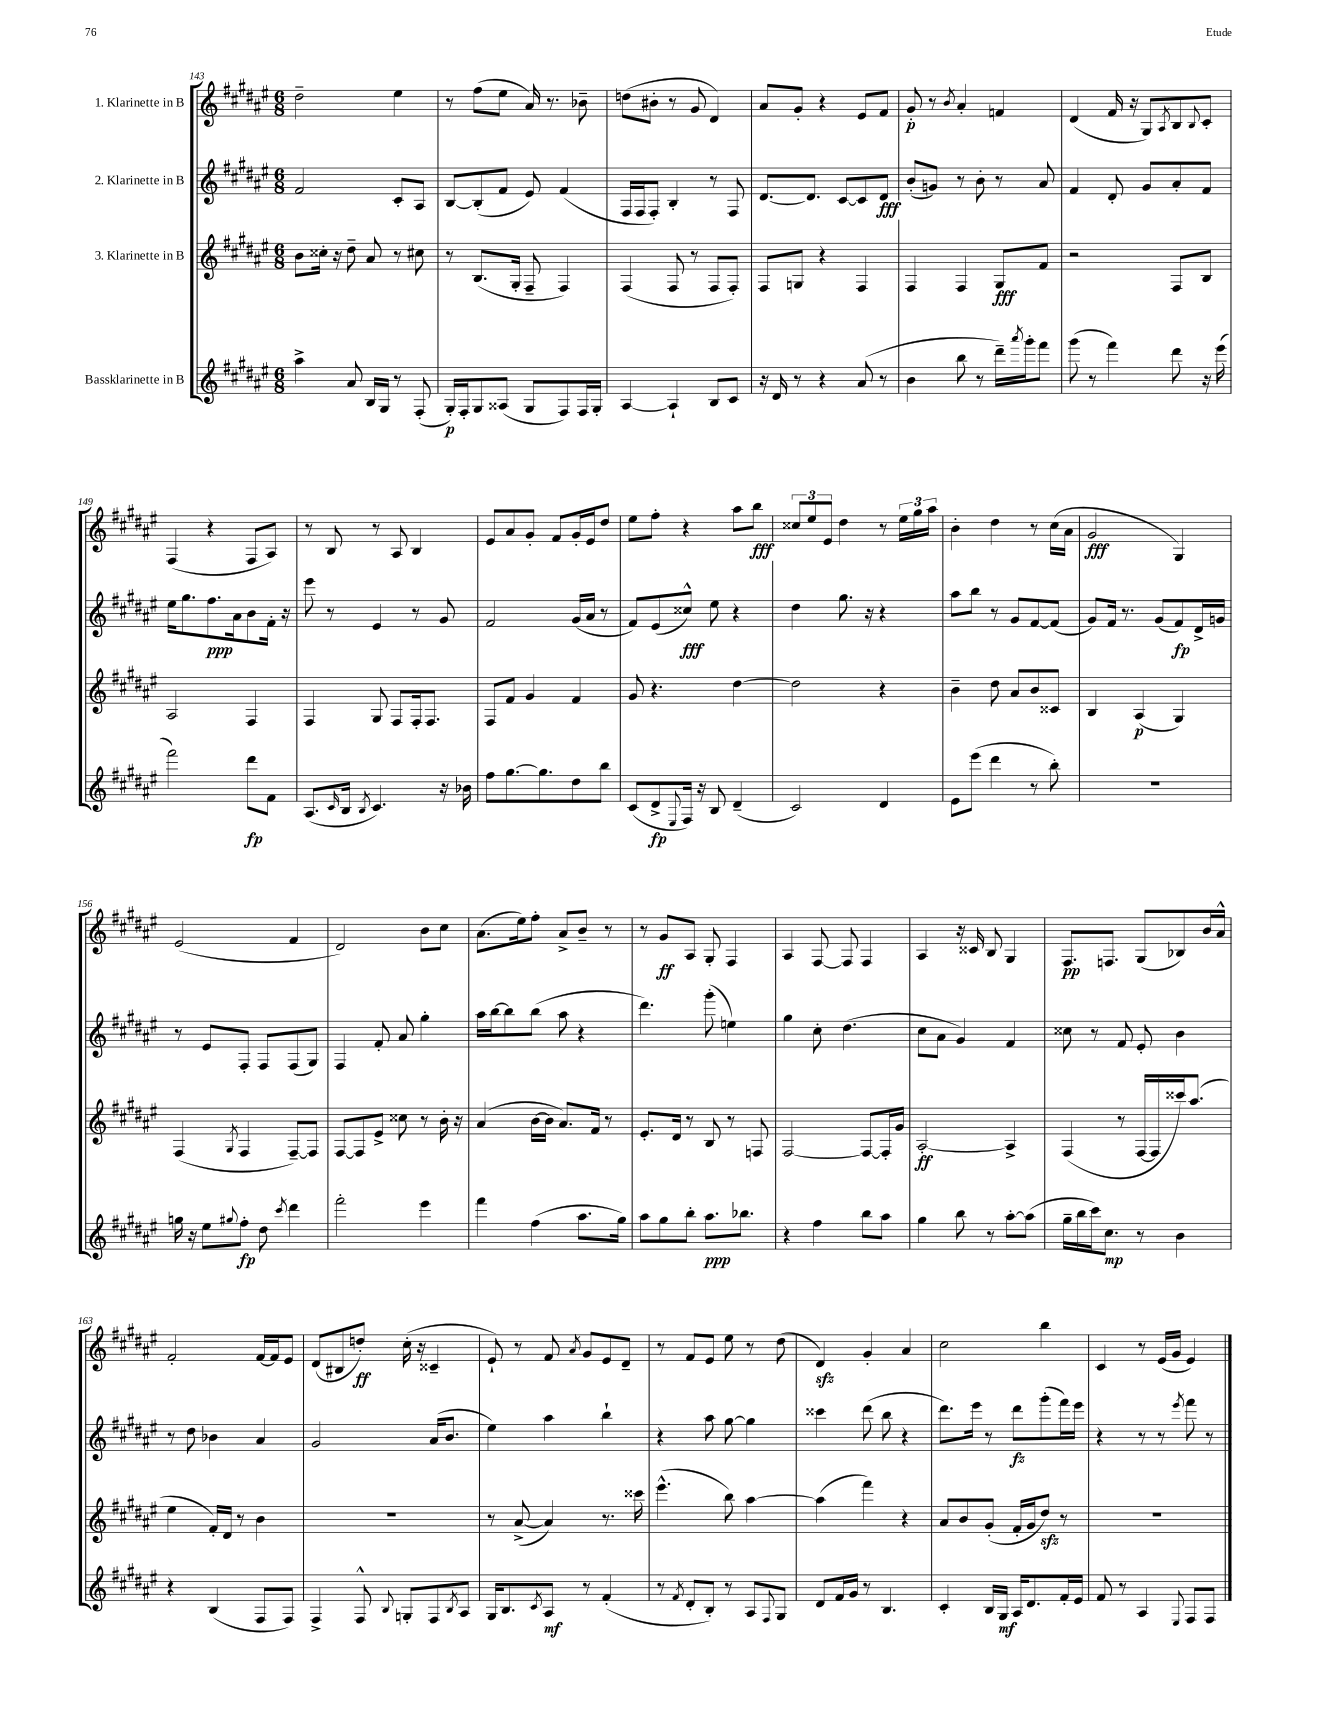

**kern	**dynam	**kern	**dynam	**kern	**dynam	**kern	**dynam
*part4	*part4	*part3	*part3	*part2	*part2	*part1	*part1
*staff4	*staff4	*staff3	*staff3	*staff2	*staff2	*staff1	*staff1
*I"Bassklarinette in B	*	*I"3. Klarinette in B	*	*I"2. Klarinette in B	*	*I"1. Klarinette in B	*
*clefG2	*	*clefG2	*	*clefG2	*	*clefG2	*
*k[f#c#g#d#a#e#]	*	*k[f#c#g#d#a#e#]	*	*k[f#c#g#d#a#e#]	*	*k[f#c#g#d#a#e#]	*
*M6/8	*	*M6/8	*	*M6/8	*	*M6/8	*
=143	=143	=143	=143	=143	=143	=143	=143
4aa#^\	.	8b\L	.	2f#/	.	2dd#~\	.
.	.	16cc##X'\Jk	.	.	.	.	.
.	.	16r	.	.	.	.	.
8a#/	.	8dd#~\	.	.	.	.	.
16B/LL	.	8a#/	.	.	.	.	.
16G#/JJ	.	.	.	.	.	.	.
8r	.	8r	.	8c#'/L	.	4ee#\	.
(8F#'/	.	8cc#X\	.	8A#/J	.	.	.
=144	=144	=144	=144	=144	=144	=144	=144
16G#'/LL)	p	8r	.	[8B/L	.	8r	.
16F#'/J	.	.	.	.	.	.	.
8G#/	.	(8.B/L	.	(8B'/]	.	(8ff#\L	.
(8A##X/J	.	.	.	8f#/J	.	8ee#\J	.
.	.	16G#'/Jk	.	.	.	.	.
8G#/L	.	8F#~/	.	8e#/)	.	16a#/)	.
.	.	.	.	.	.	8.r	.
8F#/)	.	4F#/)	.	(4f#/	.	.	.
16F#/L	.	.	.	.	.	8b-X~\	.
16G#'/JJ	.	.	.	.	.	.	.
=145	=145	=145	=145	=145	=145	=145	=145
[4A#/	.	(4F#/	.	16F#/LL	.	(8ddn\L	.
.	.	.	.	16F#/J	.	.	.
.	.	.	.	8F#'/J)	.	8b#X'\J	.
4A#`/]	.	8F#/	.	4B'/	.	8r	.
.	.	8r	.	.	.	8g#/	.
8B/L	.	8F#/L	.	8r	.	4d#/)	.
8c#/J	.	8F#'/J)	.	8F#/	.	.	.
=146	=146	=146	=146	=146	=146	=146	=146
16r	.	8F#/L	.	[8.d#/L	.	8a#/L	.
16d#/	.	.	.	.	.	.	.
8r	.	8Gn/J	.	.	.	8g#'/J	.
.	.	.	.	8.d#/J]	.	.	.
4r	.	4r	.	.	.	4r	.
.	.	.	.	[8c#/L	.	.	.
(8a#/	.	4F#/	.	8c#/]	.	8e#/L	.
8r	.	.	.	8d#/J	fff	8f#/J	.
=147	=147	=147	=147	=147	=147	=147	=147
4b\	.	4F#/	.	(8b'/L	.	8g#'/	p
.	.	.	.	8gn/J)	.	8r	.
.	.	.	.	.	.	8qb/	.
8bb\	.	4F#/	.	8r	.	4a#'/	.
8r	.	.	.	8b'\	.	.	.
16ddd#~\LL)	.	8G#/L	fff	8r	.	4fn/	.
8qaaa#/	.	.	.	.	.	.	.
16ggg#'\J	.	.	.	.	.	.	.
8fff#\J	.	8f#/J	.	8a#/	.	.	.
=148	=148	=148	=148	=148	=148	=148	=148
(8ggg#\	.	2r	.	4f#/	.	(4d#/	.
8r	.	.	.	.	.	.	.
4fff#\)	.	.	.	8d#'/	.	16f#/	.
.	.	.	.	.	.	16r	.
.	.	.	.	8g#/L	.	8G#/L)	.
.	.	.	.	.	.	8qA#/	.
8ddd#\	.	8F#/L	.	8a#'/	.	8B/	.
.	.	.	.	.	.	8qqB/	.
16r	.	8B/J	.	8f#/J	.	8c#'/J	.
(16eee#\	.	.	.	.	.	.	.
!!LO:LB:g=z
=149	=149	=149	=149	=149	=149	=149	=149
2fff#\)	.	2A#/	.	16ee#\KL	.	(4F#/	.
.	.	.	.	8.gg#\	.	.	.
.	.	.	.	8.ff#\	ppp	4r	.
.	.	.	.	16a#\k	.	.	.
8ddd#\L	fp	4F#/	.	8b\	.	8F#/L	.
8f#\J	.	.	.	16f#'\Jk	.	8A#/J)	.
.	.	.	.	16r	.	.	.
=150	=150	=150	=150	=150	=150	=150	=150
(8.A#/L	.	4F#/	.	8eee#\	.	8r	.
.	.	.	.	8r	.	8B/	.
16qqc#/	.	.	.	.	.	.	.
16B/Jk	.	.	.	.	.	.	.
8qB/	.	.	.	.	.	.	.
4.c#/)	.	8G#/	.	4e#/	.	8r	.
.	.	8F#/L	.	.	.	8A#/	.
.	.	16F#'/k	.	8r	.	4B/	.
.	.	8.F#/J	.	.	.	.	.
16r	.	.	.	8g#/	.	.	.
16b-X\	.	.	.	.	.	.	.
=151	=151	=151	=151	=151	=151	=151	=151
8ff#\L	.	8F#/L	.	2f#/	.	8e#/L	.
[8.gg#\	.	8f#/J	.	.	.	8a#/	.
.	.	4g#/	.	.	.	8g#'/J	.
8.gg#\]	.	.	.	.	.	.	.
.	.	.	.	.	.	8f#/L	.
8dd#\	.	4f#/	.	(16g#/LL	.	16g#'/L	.
.	.	.	.	16a#/JJ	.	16e#/J	.
8bb\J	.	.	.	8r	.	8dd#/J	.
=152	=152	=152	=152	=152	=152	=152	=152
(8c#/L	.	8g#/	.	8f#/L)	.	8ee#\L	.
8d#^/	fp	4.r	.	(8e#/	.	8ff#'\J	.
8qqE#/	.	.	.	.	.	.	.
16F#/Jk)	.	.	.	8cc##X^^/J)	fff	4r	.
16r	.	.	.	.	.	.	.
8B/	.	.	.	8ee#\	.	.	.
(4d#~/	.	[4dd#\	.	4r	.	8aa#\L	.
.	.	.	.	.	.	8bb\J	fff
=153	=153	=153	=153	=153	=153	=153	=153
2c#/)	.	2dd#\]	.	4dd#\	.	12cc##X/L	.
.	.	.	.	.	.	12ee#/	.
.	.	.	.	.	.	12e#/J	.
.	.	.	.	8.gg#\	.	4dd#\	.
.	.	.	.	16r	.	.	.
4d#/	.	4r	.	4r	.	8r	.
.	.	.	.	.	.	24ee#\LL	.
.	.	.	.	.	.	24gg#\	.
.	.	.	.	.	.	24aa#\JJ	.
=154	=154	=154	=154	=154	=154	=154	=154
8e#\L	.	4b~\	.	8aa#\L	.	4b'\	.
(8eee#\J	.	.	.	8bb\J	.	.	.
4ddd#\	.	8dd#\	.	8r	.	4dd#\	.
.	.	8a#/L	.	8g#/L	.	.	.
8r	.	8b/	.	[8f#/	.	8r	.
8bb'\)	.	8c##X/J	.	(8f#/J]	.	(16cc#\LL	.
.	.	.	.	.	.	16a#\JJ	.
=155	=155	=155	=155	=155	=155	=155	=155
2.r	.	4B/	.	8g#/L)	.	2g#/	fff
.	.	.	.	16f#/Jk	.	.	.
.	.	.	.	8.r	.	.	.
.	.	(4A#/	p	.	.	.	.
.	.	.	.	(8g#/L	.	.	.
.	.	4G#/)	.	8f#/)	fp	4G#/)	.
.	.	.	.	16d#^/L	.	.	.
.	.	.	.	16gn/JJ	.	.	.
!!LO:LB:g=z
=156	=156	=156	=156	=156	=156	=156	=156
16ggn\	.	(4F#/	.	8r	.	(2e#/	.
16r	.	.	.	.	.	.	.
8ee#\L	.	.	.	8e#/L	.	.	.
8qqgg#X/	.	8qG#/	.	.	.	.	.
8ff#'\J	fp	4F#/	.	8F#'/J	.	.	.
8dd#\	.	.	.	8F#/L	.	.	.
8qccc#/	.	.	.	.	.	.	.
4ddd#\	.	[8F#~/L)	.	(8F#/	.	4f#/	.
.	.	8F#/J]	.	8G#/J)	.	.	.
=157	=157	=157	=157	=157	=157	=157	=157
2fff#'\	.	[8F#/L	.	4F#/	.	2d#/)	.
.	.	8F#/]	.	.	.	.	.
.	.	8e#^/J	.	8f#'/	.	.	.
.	.	8cc##X\	.	8a#/	.	.	.
4eee#\	.	8r	.	4gg#'\	.	8b\L	.
.	.	16b'\	.	.	.	8cc#\J	.
.	.	16r	.	.	.	.	.
=158	=158	=158	=158	=158	=158	=158	=158
4fff#\	.	(4a#/	.	16aa#\LL	.	(8.a#\L	.
.	.	.	.	[16bb\J	.	.	.
.	.	.	.	8bb\]	.	.	.
.	.	.	.	.	.	16ee#\k)	.
(4ff#\	.	[16b\LL	.	(8bb\J	.	8ff#'\J	.
.	.	16b\JJ]	.	.	.	.	.
.	.	8.a#/L)	.	8aa#\	.	8a#^/L	.
8.aa#\L	.	.	.	4r	.	8b~/J	.
.	.	16f#/Jk	.	.	.	.	.
.	.	8r	.	.	.	8r	.
16gg#\Jk)	.	.	.	.	.	.	.
=159	=159	=159	=159	=159	=159	=159	=159
8aa#\L	.	8.e#'/L	.	4.ddd#\)	.	8r	.
8gg#\	.	.	.	.	.	8g#/L	ff
.	.	16d#/Jk	.	.	.	.	.
8bb'\J	.	8r	.	.	.	8A#/J	.
8.aa#\L	ppp	8B/	.	(8ggg#'\	.	8G#'/	.
.	.	8r	.	4een\)	.	4F#/	.
8.bb-X\J	.	.	.	.	.	.	.
.	.	8Fn/	.	.	.	.	.
=160	=160	=160	=160	=160	=160	=160	=160
4r	.	[2F#/	.	4gg#\	.	4A#/	.
4ff#\	.	.	.	8cc#'\	.	[8F#/	.
.	.	.	.	(4.dd#\	.	8F#/]	.
8bb\L	.	8F#/L_	.	.	.	4F#/	.
8aa#\J	.	16F#'/L]	.	.	.	.	.
.	.	16g#/JJ	.	.	.	.	.
=161	=161	=161	=161	=161	=161	=161	=161
4gg#\	.	[2A#'/	ff	8cc#\L	.	4A#/	.
.	.	.	.	8a#\J	.	.	.
8bb\	.	.	.	4g#/)	.	16r	.
.	.	.	.	.	.	16c##X/	.
8r	.	.	.	.	.	8B/	.
[8aa#'\L	.	4A#^/]	.	4f#/	.	4G#/	.
(8aa#\J]	.	.	.	.	.	.	.
=162	=162	=162	=162	=162	=162	=162	=162
16gg#~\LL	.	(4F#/	.	8cc##X\	.	8.F#/L	pp
16bb\	.	.	.	.	.	.	.
16ccc#\J)	.	.	.	8r	.	.	.
8.cc#\J	mp	.	.	.	.	8.Fn/J	.
.	.	8r	.	8f#/	.	.	.
8r	.	[16F#/LL	.	8e#'/	.	(8G#/L	.
.	.	16F#/]	.	.	.	.	.
4b\	.	16ccc##X/J)	.	4b\	.	8B-X/)	.
.	.	(8.aa#/J	.	.	.	.	.
.	.	.	.	.	.	16b/L	.
.	.	.	.	.	.	16a#^^/JJ	.
!!LO:LB:g=z
=163	=163	=163	=163	=163	=163	=163	=163
4r	.	4ee#\	.	8r	.	2f#'/	.
.	.	.	.	8dd#\	.	.	.
(4B/	.	16f#'/LL)	.	4b-X\	.	.	.
.	.	16d#/JJ	.	.	.	.	.
.	.	8r	.	.	.	.	.
8F#/L	.	4b\	.	4a#/	.	[16f#/LL	.
.	.	.	.	.	.	16f#/J]	.
8F#/J)	.	.	.	.	.	8e#/J	.
=164	=164	=164	=164	=164	=164	=164	=164
4F#^/	.	2.r	.	2g#/	.	(8d#/L	.
.	.	.	.	.	.	8B#X/	.
8F#^^/	.	.	.	.	.	8ddn'/J)	ff
8qqB/	.	.	.	.	.	.	.
8Gn'/L	.	.	.	.	.	(16cc#'\	.
.	.	.	.	.	.	16r	.
8F#/	.	.	.	(16a#/KL	.	4c##X~/	.
.	.	.	.	8.b/J	.	.	.
8qB/	.	.	.	.	.	.	.
8A#/J	.	.	.	.	.	.	.
=165	=165	=165	=165	=165	=165	=165	=165
16G#/KL	.	8r	.	4ee#\)	.	8e#`/)	.
8.B/	.	.	.	.	.	.	.
.	.	([8a#^/	.	.	.	8r	.
8qc#/	.	.	.	.	.	.	.
8A#/J	mf	4a#/])	.	4aa#\	.	8f#/	.
.	.	.	.	.	.	8qa#/	.
8r	.	.	.	.	.	8g#/L	.
(4f#'/	.	8.r	.	4bb`\	.	8e#/	.
.	.	.	.	.	.	8d#~/J	.
.	.	16ccc##X\	.	.	.	.	.
=166	=166	=166	=166	=166	=166	=166	=166
8r	.	(4.eee#^^\	.	4r	.	8r	.
8qf#/	.	.	.	.	.	.	.
8d#'/L	.	.	.	.	.	8f#/L	.
8B'/J)	.	.	.	8aa#\	.	8e#/J	.
8r	.	8bb\)	.	[8gg#\	.	8ee#\	.
8A#/L	.	[4aa#\	.	4gg#\]	.	8r	.
8qqF#/	.	.	.	.	.	.	.
8G#/J	.	.	.	.	.	(8dd#\	.
=167	=167	=167	=167	=167	=167	=167	=167
8d#/L	.	(4aa#\]	.	4ccc##X\	.	4d#zz/)	.
16f#/L	.	.	.	.	.	.	.
16g#/JJ	.	.	.	.	.	.	.
8r	.	4fff#\)	.	(8ddd#\	.	4g#'/	.
4.B/	.	.	.	8bb\	.	.	.
.	.	4r	.	4r	.	4a#/	.
=168	=168	=168	=168	=168	=168	=168	=168
4c#'/	.	8a#/L	.	8.ddd#\L)	.	2cc#\	.
.	.	8b/	.	.	.	.	.
.	.	.	.	16eee#\Jk	.	.	.
16B/LL	.	(8g#'/J	.	8r	.	.	.
16G#/JJ	mf	.	.	.	.	.	.
16A#/KL	.	16f#'/LL	.	8ddd#\L	fz	.	.
8.d#/	.	16g#/J	.	.	.	.	.
.	.	8dd#zz/J)	.	(8ggg#'\	.	4bb\	.
16f#'/L	.	8r	.	16fff#\L)	.	.	.
16e#/JJ	.	.	.	16eee#\JJ	.	.	.
=169	=169	=169	=169	=169	=169	=169	=169
8f#/	.	2.r	.	4r	.	4c#/	.
8r	.	.	.	.	.	.	.
4A#/	.	.	.	8r	.	8r	.
.	.	.	.	8r	.	(16e#/LL	.
.	.	.	.	.	.	16g#/JJ	.
8qqE#/	.	.	.	8qeee#/	.	.	.
8F#/L	.	.	.	8fff#\	.	4e#/)	.
8F#/J	.	.	.	8r	.	.	.
==	==	==	==	==	==	==	==
*-	*-	*-	*-	*-	*-	*-	*-
